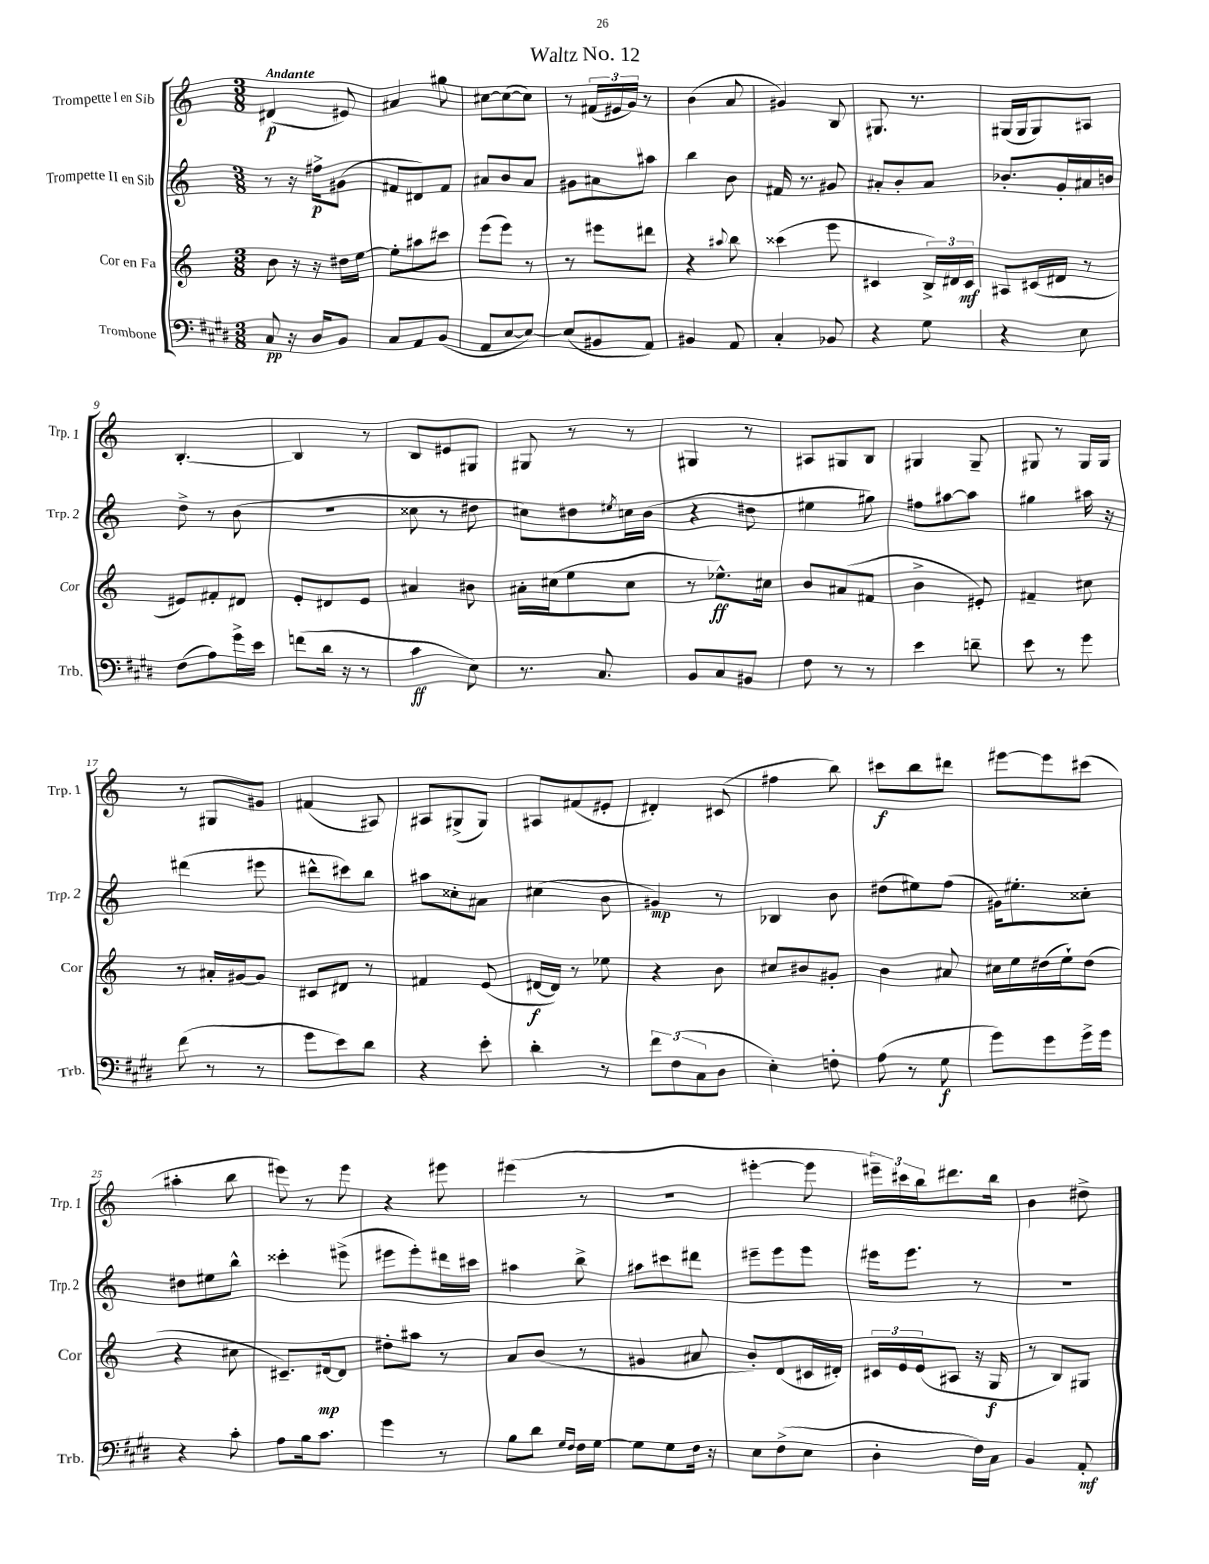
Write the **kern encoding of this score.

**kern	**kern	**kern	**kern
*staff4	*staff3	*staff2	*staff1
*clefF4	*clefG2	*clefG2	*clefG2
*k[f#c#g#d#]	*k[]	*k[]	*k[]
*M3/8	*M3/8	*M3/8	*M3/8
8C#	8b	8r	(4d#
16r	16r	16r	.
16D#	16r	16ff#^	.
8BB	16dd#	(8g#	8e#)
.	[16ee	.	.
=	=	=	=
8C#	8ee']	8f#	4a#
8AA	8aa#	8d#)	.
(8BB	8ccc#	8f#	8gg#
=	=	=	=
8AA	(8eee	8a#	[8cc#
[8E	8eee)	8b	(8cc#_
8E_)	8r	8a#	8cc#])
=	=	=	=
(8E]	8r	8g#	8r
8BB#	8eee#	8a#	(24f#
.	.	.	24e#
.	.	.	24g)
8AA)	8ddd#	8aa#	8r
=	=	=	=
4BB#	4r	4bb	(4b
.	8qqaa#	.	.
8AA	8bb	8b	8a
=	=	=	=
4C#'	(4ccc##	16f#	4g#)
.	.	8.r	.
8BB-	8eee	8g#	8B
=	=	=	=
4r	4c#	8a#'	8.G#
.	.	8b'	.
.	.	.	8.r
8G#	24B^)	8a#	.
.	24d#	.	.
.	24c#	.	.
=	=	=	=
4r	8A#	8.b-'	(16G#
.	.	.	16G#
.	(16c#	.	8G#)
.	16d#	16g'	.
8E	8r	16a#	8A#
.	.	16b	.
=	=	=	=
(8F#	8e#)	8dd^	[4.B'
8A)	8f#'	8r	.
16g#^	8d#	(8b	.
16e	.	.	.
=	=	=	=
(8f	8e'	4.r	4B]
16d#	8d#	.	.
16r	.	.	.
8r	8e	.	8r
=	=	=	=
4c#	4a#	8cc##	8B
.	.	8r	8e#
8E)	8b#	8dd#	8G#
=	=	=	=
8.r	16a#'	8cc#)	8G#
.	(16cc#	.	.
.	8ee	8dd#	8r
8.C#	.	.	.
.	.	8qee#	.
.	8cc#	16cc	8r
.	.	(16b	.
=	=	=	=
8BB	8r	4r	4G#
8C#	8.ee-^^)	.	.
8BB#	.	8dd#	8r
.	16cc#	.	.
=	=	=	=
8F#	8b	4ee#	8A#
8r	(8a#	.	8G#
8r	8f#	8gg#)	8B
=	=	=	=
4e	4b^	8ff#	4G#
.	.	[8aa#	.
8d~	8e#')	8aa#]	8G#~
=	=	=	=
8e	4f#~	4gg#	8G#
8r	.	.	8r
8g#	8cc#	16aa#	16G#
.	.	16r	16G#
=	=	=	=
(8f#	8r	(4ddd#	8r
8r	16a#'	.	8G#
.	[16g#	.	.
8r	8g#]	8eee#	8g#
=	=	=	=
8g#	8c#	8ddd#^^	(4f#
8e)	8d#	8ccc#)	.
8d#	8r	8bb	8A#)
=	=	=	=
4r	4f#	8aa#	8A#
.	.	8cc##'	(8G#^
8e'	(8e	8a#	8G#)
=	=	=	=
4d#'	[16d#	(4cc#	8A#
.	16d#])	.	.
.	8r	.	(8f#
8r	8ee-	8b	8e#'
=	=	=	=
12f#	4r	4g#)	4d#')
(12F#	.	.	.
12C#	.	.	.
8D#	8b	8r	(8c#
=	=	=	=
4E')	8cc#	4B-	4ff#
.	8b#	.	.
8F'	8g#'	8b	8bb)
=	=	=	=
(8A	4b	(8dd#	8ccc#
8r	.	8ee#)	8bb
8G#	8a#	(8ff	8ddd#
=	=	=	=
8g#)	16cc#	16g#)	[8eee#
.	16ee	8.ee#'	.
8g#	(16dd#	.	8eee#]
.	16ee`)	.	.
16g#^	(8dd#	8cc##'	(8ccc#
16g#	.	.	.
=	=	=	=
4r	4r	8dd#	4aa#'
.	.	8ee#	.
8c#'	8cc#	8bb^^	8bb
=	=	=	=
8A	8.c#~)	4ccc##'	8eee#)
16B	.	.	8r
8.c#	[16d#	.	.
.	8d#]	(8eee#^	8eee#
=	=	=	=
4g#	8dd#'	8eee#	4r
.	8aa#	8eee#')	.
8r	8r	16ddd#	8eee#
.	.	16ccc#	.
=	=	=	=
8B	8a	4aa#	(4eee#
8d#	(8b	.	.
16qqG#	.	.	.
16qqF#	.	.	.
16F#	8r	8bb^	8r
[16G#	.	.	.
=	=	=	=
8G#]	4g#	8aa#	4.r
8G#	.	8ccc#	.
16F#	8a#	8ddd#	.
16r	.	.	.
=	=	=	=
8E	8b')	8eee#~	[4eee#'
(8F#^	(8d	8eee#	.
8E	16c#	8eee#	8eee#]
.	16d#')	.	.
=	=	=	=
4D#'	24c#	16eee#	24eee#~)
.	24e	.	24ccc#
.	.	8.eee#	.
.	(24e	.	24bb
.	8A#	.	8.ddd#
16F#)	16r	8r	.
16C#	16G	.	16bb
=	=	=	=
4BB	8r	4.r	4b
.	8B)	.	.
8AA'	8G#	.	8dd#^
==	==	==	==
*-	*-	*-	*-
